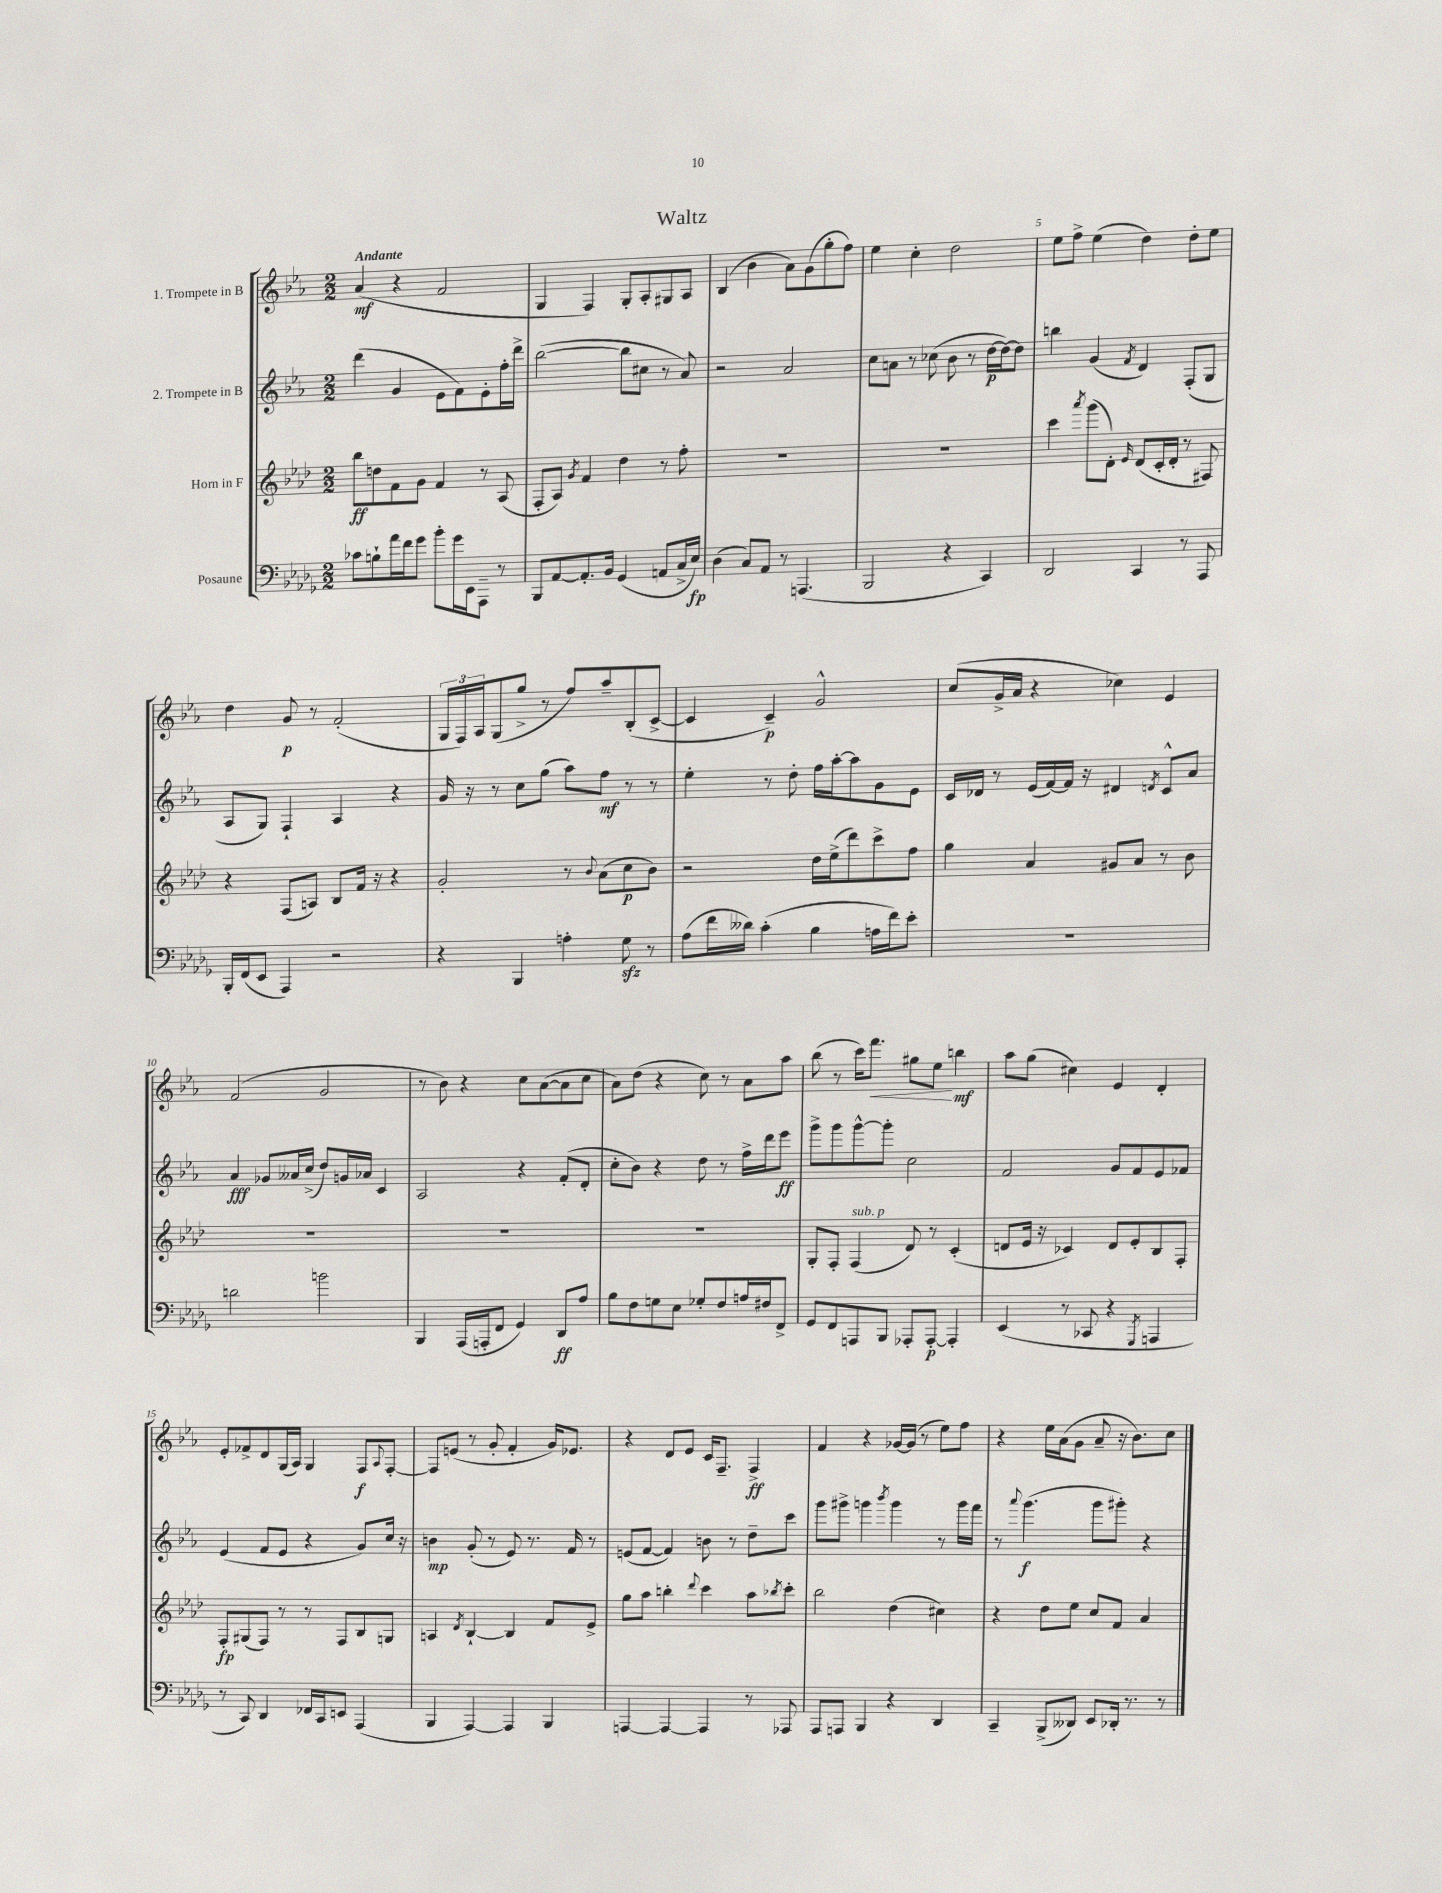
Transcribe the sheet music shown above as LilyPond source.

\header { title = "Waltz" }
<<
\new StaffGroup <<
\new Staff = "s0" \with { instrumentName = "1. Trompete in B" } {
    \clef treble \key ees \major \numericTimeSignature \time 2/2 \tempo "Andante"
    aes'4\mf( r4 f'2 |
    g4 f4) g8-. aes8-. gis8 aes8 |
    bes4( bes'4 aes'8) g'8( g''8-. f''8) |
    ees''4 c''4-. d''2 |
    ees''8 f''8-> ees''4( d''4) d''8-. ees''8 |
    d''4 g'8\p r8 f'2-.( |
    \tuplet 3/2 { g16 f16) aes16 } g8( g''8-> r8 f''8) aes''8-- bes8-.( c'8~-> |
    c'4 c'4--\p) g'2-^ |
    c''8( g'16-> aes'16 r4 ces''4) ees'4 |
    f'2( g'2 |
    r8 bes'8) r4 c''8 aes'8~( aes'8 c''8 |
    aes'8) d''8( r4 c''8) r8 aes'8 aes''8 |
    bes''8( r8 c'''16) f'''8.\< gis''8 ees''8\! b''4\mf |
    aes''8 g''8( cis''4) ees'4 d'4-. |
    ees'8-. fes'8-> d'8 g16( aes16) g4 f8\f \appoggiatura { aes8 } f8~-. |
    f8 e'8( r8 g'8-. f'4-. g'16) ees'8. |
    r4 d'8 ees'8 c'16 f8.-- f4->\ff |
    f'4 r4 ges'16~ ges'16( r8 ees''8) f''8 |
    r4 ees''16 aes'16( g'8 aes'8-- r16 bes'8.) c''8 \bar "|." |
}
\new Staff = "s1" \with { instrumentName = "2. Trompete in B" } {
    \clef treble \key ees \major \numericTimeSignature \time 2/2
    d'''4( g'4 ees'8 f'8) ees'8-. f''16-. d'''16-> |
    bes''2~( bes''8 cis''8 r8 aes'8) |
    r2 aes'2 |
    c''8 a'8 r8 ces''8( bes'8 r8 d''16~\p d''16~) d''8 |
    b''4 g'4( \acciaccatura { f'8 } d'4) f8-.( g8 |
    aes8 g8) f4-! aes4 r4 |
    g'16 r16 r8 c''8 g''8( aes''8) f''8\mf r8 r8 |
    ees''4-. r8 d''8-. f''16 aes''16~-. aes''8 g'8 ees'8 |
    c'16 des'16 r8 ees'16( f'16~) f'16 r16 dis'4 \acciaccatura { d'8 } c'8-^ aes'8 |
    aes'4\fff ges'8 aeses'16 c''16->( d''8) g'16 aes'16 c'4 |
    aes2 r4 f'8-.( d'8-. |
    c''8-. bes'8) r4 d''8 r8 f''16-> d'''16 ees'''8\ff |
    g'''8-> g'''8 g'''8~-^ g'''8-. c''2 |
    f'2 g'8 f'8 ees'8 fes'8 |
    ees'4( f'8 ees'8 r4 g'8) c''16 r16 |
    b'4\mp g'8-.( r8 ees'8) r8. f'16 r8 |
    e'8( f'8~ f'4) b'8 r8 d''8-- c'''8 |
    g'''8 gis'''8-> g'''4 \acciaccatura { bes'''8 } g'''4 r8 g'''16 f'''16 |
    r8 \appoggiatura { aes'''8 } g'''4.\f( g'''8 gis'''8-.) r4 \bar "|." |
}
\new Staff = "s2" \with { instrumentName = "Horn in F" } {
    \clef treble \key aes \major \numericTimeSignature \time 2/2
    bes''8\ff d''8 f'8 g'8 f'4 r8 aes8( |
    f8-. aes8) \acciaccatura { g'8 } f'4 des''4 r8 f''8-. |
    R1 |
    R1 |
    c'''4 \acciaccatura { aes'''8 } g'''8( des'8-.) \grace { ees'16 } des'8( c'16-. des'16-. r8 fis8) |
    r4 f8( a8) bes8 f'16 r16 r4 |
    g'2-. r8 \appoggiatura { bes'8 } aes'8( c''8\p bes'8) |
    r2 des''16 ees''16->( des'''8) c'''8-> f''8 |
    g''4 aes'4 gis'8 aes'8 r8 bes'8 |
    R1 |
    R1 |
    R1 |
    g8-. f8-. f4^\markup { \italic "sub. p" }( des'8) r8 c'4-.( |
    d'8 ees'16 r16 ces'4) d'8 ees'8-. bes8 f8-. |
    f8-.\fp gis8( f8) r8 r8 f8 bes8 g8 |
    a4 \acciaccatura { des'8 } bes4~-! bes4 f'8 ees'8-> |
    g''8 aes''8 b''4-. \appoggiatura { des'''8 } c'''4 aes''8 \acciaccatura { bes''8 } c'''8-. |
    bes''2 des''4( cis''4) |
    r4 des''8 ees''8 c''8 f'8 aes'4 \bar "|." |
}
\new Staff = "s3" \with { instrumentName = "Posaune" } {
    \clef bass \key des \major \numericTimeSignature \time 2/2
    ces'8 b8-! aes'16 f'16 ges'8 bes'8-. ges'16 ees,16 aes,,8-- r8 |
    bes,,8 aes,8~ aes,8.-. bes,16 ges,4( a,8 c16-> ees16\fp) |
    des4( c8) aes,8 r8 a,,4.( |
    bes,,2 r4 c,4) |
    des,2 c,4 r8 aes,,8 |
    bes,,16-. f,16( ees,8 aes,,4) r2 |
    r4 bes,,4 a4-. ges8\sfz r8 |
    aes8( f'16 deses'16) c'4-.( bes4 a16 f'16) ees'8-. |
    R1 |
    d'2 b'2 |
    bes,,4 aes,,16( a,,16-. f,8 ges,4) des,8\ff aes8 |
    bes8 f8 g8 ees8 ges8-. f8 a16 fis16 f,8-> |
    ges,8 f,8 a,,8 bes,,8 aes,,8-. aes,,8~-.\p aes,,4-. |
    ees,4( r8 ces,8 r4 \acciaccatura { ges,,8 } a,,4 |
    r8 c,8) des,4 fes,16 c,16 e,8 aes,,4( |
    bes,,4 aes,,4~) aes,,4 bes,,4 |
    a,,4~ a,,4~ a,,4 r8 aes,,8 |
    aes,,8 a,,8 bes,,4 r4 des,4 |
    c,4-- bes,,8->( deses,8) ees,8 des,16-. r8. r8 \bar "|." |
}
>>
>>
\layout { \context { \Score \override BarNumber.break-visibility = ##(#f #t #t) barNumberVisibility = #(every-nth-bar-number-visible 5) } }
